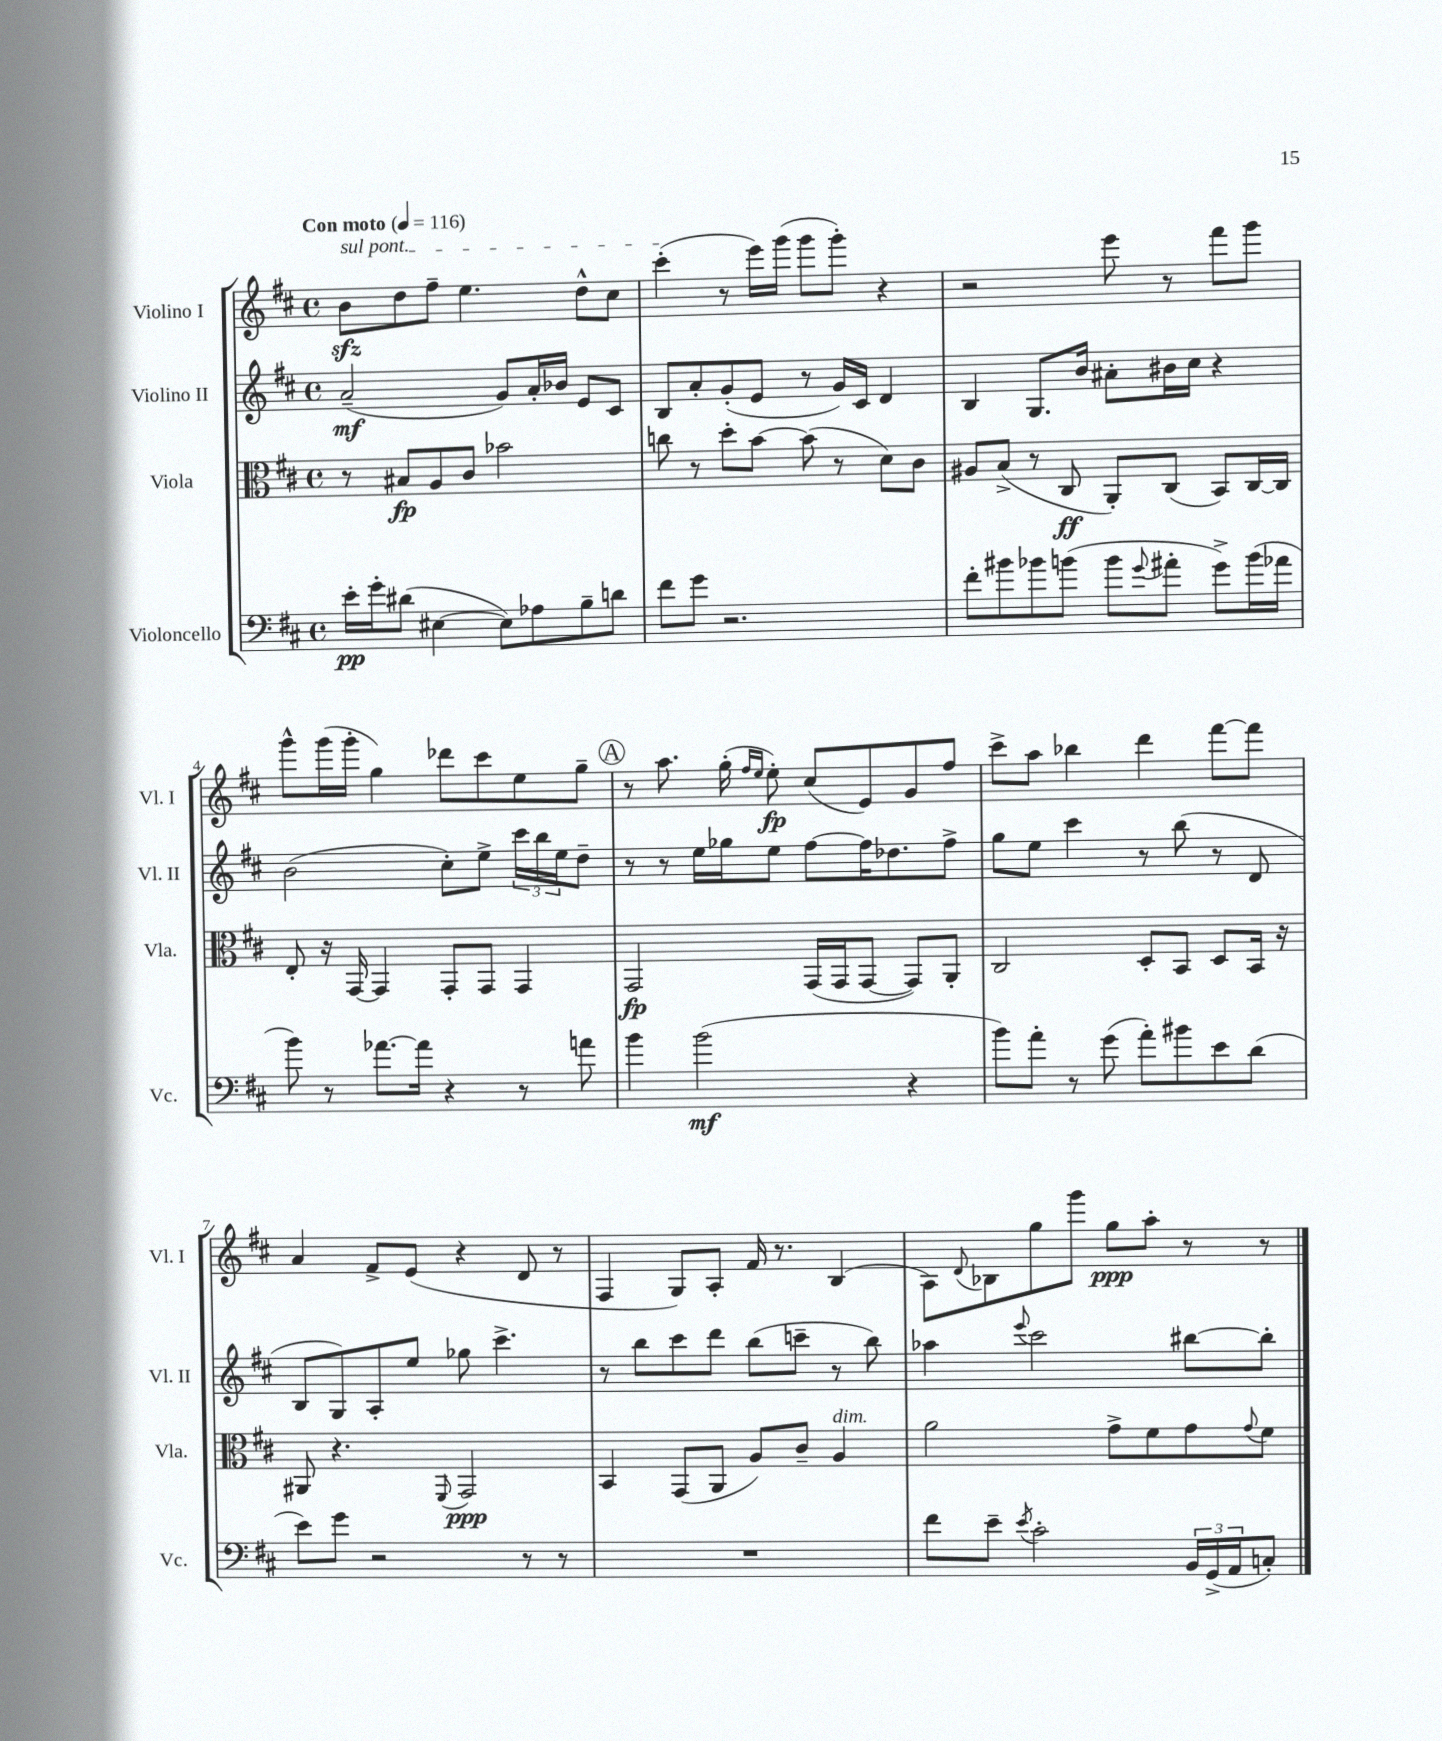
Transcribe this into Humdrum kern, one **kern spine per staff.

**kern	**kern	**kern	**kern
*staff4	*staff3	*staff2	*staff1
*clefF4	*clefC3	*clefG2	*clefG2
*k[f#c#]	*k[f#c#]	*k[f#c#]	*k[f#c#]
*M4/4	*M4/4	*M4/4	*M4/4
*met(c)	*met(c)	*met(c)	*met(c)
*MM116	*MM116	*MM116	*MM116
16e'	8r	(2a~	8b
16g'	.	.	.
(8d#	8B#	.	8dd
[4E#	8A	.	8ff#~
.	8c#	.	4.ee
8E#])	2b-	8g)	.
8A-	.	16a'	.
.	.	16b-	.
8B~	.	8e	8dd^^
8d	.	8c#	8cc#
=	=	=	=
8f#	8cc	8B	(4ccc#'
8g	8r	8a'	.
2.r	8dd'	(8g'	8r
.	[8b	8e	16eee)
.	.	.	(16ggg
.	(8b]	8r	8ggg
.	8r	16g)	8ggg')
.	.	16c#	.
.	8d)	4d	4r
.	8c#	.	.
=	=	=	=
8f#'	8A#	4B	2r
8b#	(8B^	.	.
8b-	8r	8.G	.
(8b	8C#	.	.
.	.	16b	.
8b	8AA')	8a#'	8eee
8qqg	.	.	.
8a#'	(8C#	16b#	8r
.	.	16cc#	.
8g^)	8BB)	4r	8fff#
(16b	[16C#	.	8ggg
16a-	16C#]	.	.
=	=	=	=
8b)	8E'	(2b	8ggg^^
8r	16r	.	(16ggg
.	[16GG	.	16ggg'
[8.a-	4GG]	.	4gg)
16a-]	.	.	.
4r	8GG'	8cc#')	8ddd-
.	8GG	8ee^	8ccc#
8r	4GG	24ccc#	8ee
.	.	24bb	.
.	.	24ee	.
8a	.	8dd~	8gg~
=	=	=	=
4b	2GG	8r	8r
.	.	8r	8.aa
(2b	.	16ee	.
.	.	16gg-	(16gg'
.	.	.	16qqff#
.	.	.	16qqee
.	.	8ee	8ee')
.	(16GG	[8ff#	(8cc#
.	16GG	.	.
.	[8GG	16ff#]	8e)
.	.	8.dd-	.
4r	8GG])	.	8g
.	8AA'	8ff#^	8ff#
=	=	=	=
8b)	2C#	8gg	8ccc#^
8a'	.	8ee	8aa
8r	.	4ccc#	4bb-
(8g	.	.	.
8a')	8D'	8r	4ddd
8b#	8BB	(8bb	.
8e	8D	8r	[8fff#
(8d	16BB	8d	8fff#]
.	16r	.	.
=	=	=	=
8e)	8AA#	8B	4a
8g	4.r	8G)	.
2r	.	8A'	8f#^
.	.	8ee	(8e
.	8qqFF#	.	.
.	2GG	8gg-	4r
.	.	4.ccc#^	.
8r	.	.	8d
8r	.	.	8r
=	=	=	=
1r	4BB	8r	4F#
.	.	8bb	.
.	(8GG	8ccc#	8G)
.	8AA	8ddd	8A'
.	8A)	(8bb	16f#
.	.	.	8.r
.	8c#~	8ccc~	.
.	4A	8r	(4B
.	.	8bb)	.
=	=	=	=
8f#	2a	4aa-	8A)
.	.	.	8qqd
8e~	.	.	8B-
8qe	.	8qqeee	.
2c#'	.	2ccc#	8gg
.	.	.	8ggg
.	8g^	.	8gg
.	8f#	.	8aa'
24BB	8g	[8bb#	8r
(24GG^	.	.	.
24AA	.	.	.
.	8qqg	.	.
8C')	8f#	8bb#']	8r
==	==	==	==
*-	*-	*-	*-
